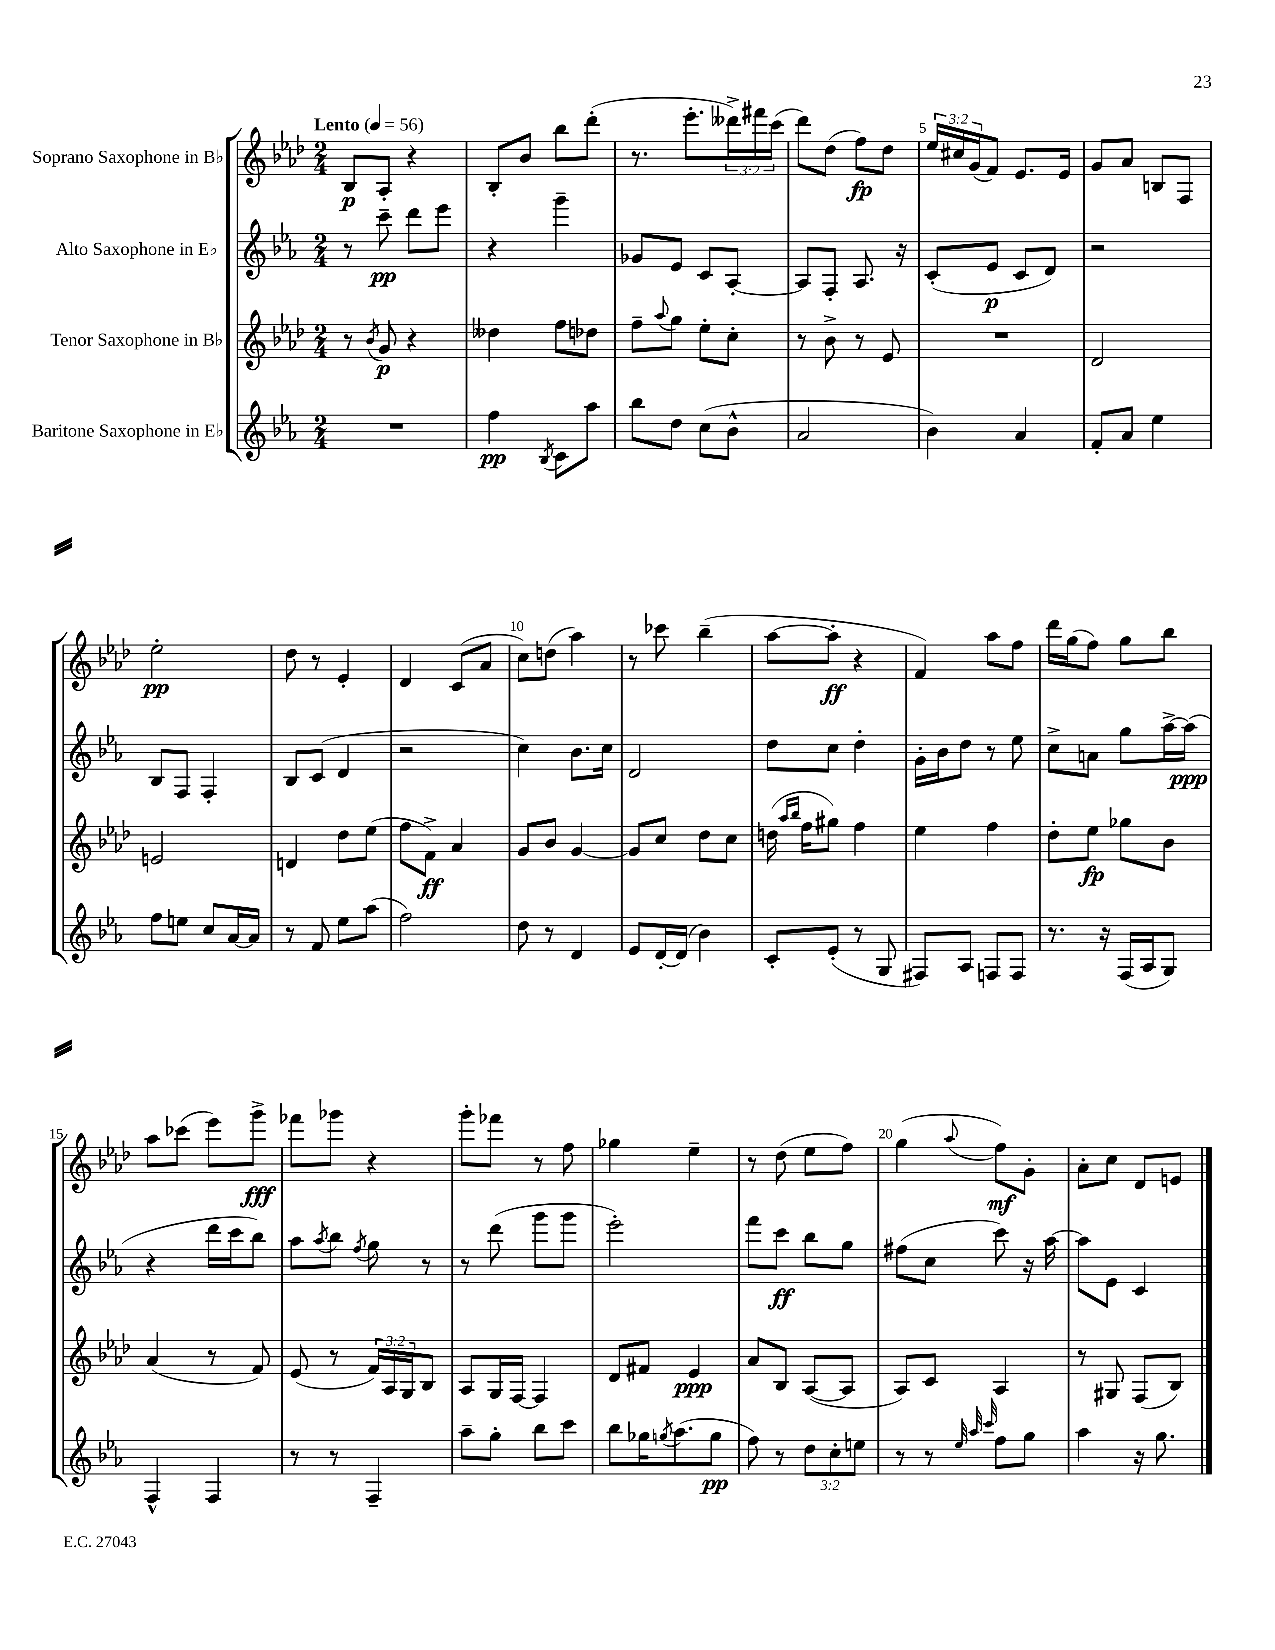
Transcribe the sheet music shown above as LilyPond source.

<<
\new StaffGroup <<
\new Staff = "s0" \with { instrumentName = "Soprano Saxophone in Bb" } {
    \clef treble \key aes \major \numericTimeSignature \time 2/4 \override Staff.TupletNumber.text = #tuplet-number::calc-fraction-text \tempo "Lento" 4 = 56
    bes8\p aes8-. r4 |
    bes8-. bes'8 bes''8 des'''8-.( |
    r8. ees'''8.-. \tuplet 3/2 { deses'''16->) fis'''16 c'''16( } |
    des'''8) des''8( f''8\fp) des''8 |
    \tuplet 3/2 { ees''16 cis''16 g'16( } f'8) ees'8. ees'16 |
    g'8 aes'8 b8 f8 |
    ees''2-.\pp |
    des''8 r8 ees'4-. |
    des'4 c'8( aes'8 |
    c''8) d''8( aes''4) |
    r8 ces'''8 bes''4--( |
    aes''8~ aes''8-.\ff r4 |
    f'4) aes''8 f''8 |
    des'''16 g''16( f''8) g''8 bes''8 |
    aes''8 ces'''8( ees'''8) g'''8->\fff |
    fes'''8 ges'''8 r4 |
    g'''8-. fes'''8 r8 f''8 |
    ges''4 ees''4-- |
    r8 des''8( ees''8 f''8) |
    g''4( \appoggiatura { aes''8 } f''8\mf) g'8-. |
    aes'8-. c''8 des'8 e'8 \bar "|." |
}
\new Staff = "s1" \with { instrumentName = "Alto Saxophone in Eb" } {
    \clef treble \key ees \major \numericTimeSignature \time 2/4
    r8 c'''8--\pp d'''8 ees'''8 |
    r4 g'''4-- |
    ges'8 ees'8 c'8 aes8~-. |
    aes8 f8-. aes8. r16 |
    c'8-.( ees'8\p c'8 d'8) |
    r2 |
    bes8 f8 f4-. |
    bes8 c'8( d'4 |
    r2 |
    c''4) bes'8. c''16 |
    d'2 |
    d''8 c''8 d''4-. |
    g'16-. bes'16 d''8 r8 ees''8 |
    c''8-> a'8 g''8 aes''16~-> aes''16\ppp( |
    r4 d'''16 c'''16 bes''8) |
    aes''8 \acciaccatura { aes''8 } bes''8 \acciaccatura { f''8 } g''8 r8 |
    r8 d'''8( g'''8 g'''8 |
    ees'''2-.) |
    f'''8 c'''8\ff bes''8 g''8 |
    fis''8( c''8 c'''8) r16 aes''16~ |
    aes''8 ees'8 c'4 \bar "|." |
}
\new Staff = "s2" \with { instrumentName = "Tenor Saxophone in Bb" } {
    \clef treble \key aes \major \numericTimeSignature \time 2/4 \override Staff.TupletNumber.text = #tuplet-number::calc-fraction-text
    r8 \acciaccatura { bes'8 } g'8\p r4 |
    deses''4 f''8 des''8 |
    f''8-- \appoggiatura { aes''8 } g''8 ees''8-. c''8-. |
    r8 bes'8-> r8 ees'8 |
    R2 |
    des'2 |
    e'2 |
    d'4 des''8 ees''8( |
    f''8 f'8->\ff) aes'4 |
    g'8 bes'8 g'4~ |
    g'8 c''8 des''8 c''8 |
    d''16( \grace { aes''16 bes''16 } f''16 gis''8) f''4 |
    ees''4 f''4 |
    des''8-. ees''8\fp ges''8 bes'8 |
    aes'4( r8 f'8) |
    ees'8( r8 \tuplet 3/2 { f'16) aes16 g16 } bes8 |
    aes8 g16 f16~ f4 |
    des'8 fis'8 ees'4\ppp |
    aes'8 bes8 aes8~( aes8 |
    aes8) c'8 aes4 |
    r8 gis8 f8( bes8) \bar "|." |
}
\new Staff = "s3" \with { instrumentName = "Baritone Saxophone in Eb" } {
    \clef treble \key ees \major \numericTimeSignature \time 2/4 \override Staff.TupletNumber.text = #tuplet-number::calc-fraction-text
    R2 |
    f''4\pp \acciaccatura { bes8 } c'8 aes''8 |
    bes''8 d''8 c''8( bes'8-^ |
    aes'2 |
    bes'4) aes'4 |
    f'8-. aes'8 ees''4 |
    f''8 e''8 c''8 aes'16~ aes'16 |
    r8 f'8 ees''8 aes''8( |
    f''2) |
    d''8 r8 d'4 |
    ees'8 d'16~-. d'16( bes'4) |
    c'8-. ees'8-.( r8 g8 |
    fis8) aes8 f8 f8 |
    r8. r16 f16( aes16 g8) |
    f4-^ f4 |
    r8 r8 f4-- |
    aes''8-- g''8-. bes''8 c'''8 |
    bes''8 ges''16 \acciaccatura { g''8 } aes''8.( g''8\pp |
    f''8) r8 \tuplet 3/2 { d''8 c''8-. e''8 } |
    r8 r8 \grace { ees''32 aes''32 c'''32 } f''8 g''8 |
    aes''4 r16 g''8. \bar "|." |
}
>>
>>
\layout { \context { \Score \override BarNumber.break-visibility = ##(#f #t #t) barNumberVisibility = #(every-nth-bar-number-visible 5) } }
